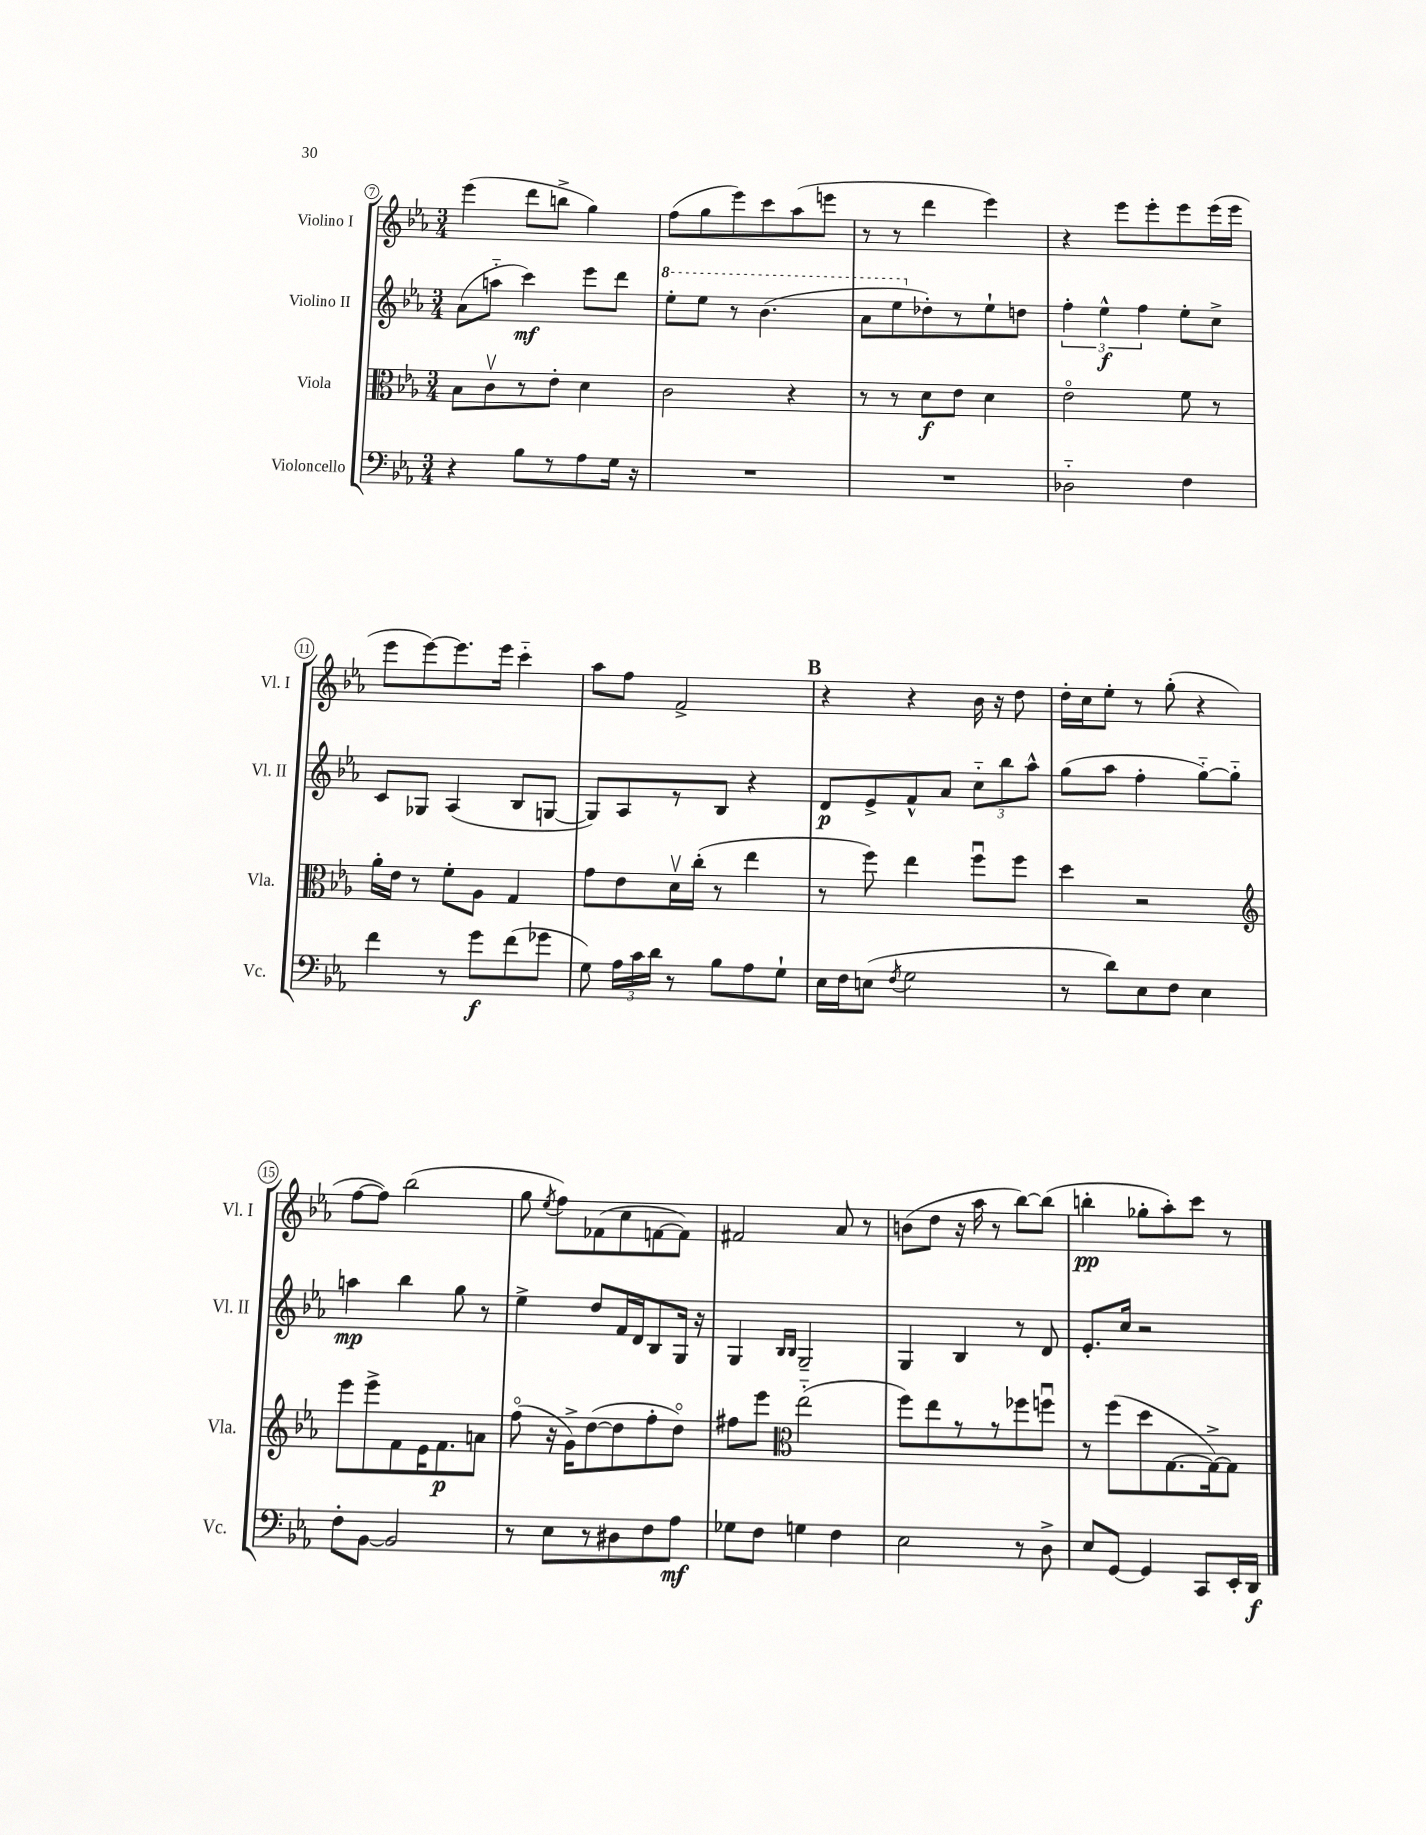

**kern	**dynam	**kern	**dynam	**kern	**dynam	**kern	**dynam
*part4	*part4	*part3	*part3	*part2	*part2	*part1	*part1
*staff4	*staff4	*staff3	*staff3	*staff2	*staff2	*staff1	*staff1
*I"Violoncello	*	*I"Viola	*	*I"Violino II	*	*I"Violino I	*
*I'Vc.	*	*I'Vla.	*	*I'Vl. II	*	*I'Vl. I	*
*clefF4	*	*clefC3	*	*clefG2	*	*clefG2	*
*k[b-e-a-]	*	*k[b-e-a-]	*	*k[b-e-a-]	*	*k[b-e-a-]	*
*M3/4	*	*M3/4	*	*M3/4	*	*M3/4	*
=7	=7	=7	=7	=7	=7	=7	=7
4r	.	8B-\L	.	(8a-\L	.	(4eee-\	.
.	.	8cv\	.	8aan\J	.	.	.
8B-\L	.	8r	.	4ccc\)	mf	8ddd\L	.
8r	.	8e-'\J	.	.	.	8bbn^\J	.
8A-\	.	4d\	.	8eee-\L	.	4gg\)	.
16G\Jk	.	.	.	8ddd\J	.	.	.
16r	.	.	.	.	.	.	.
=8	=8	=8	=8	=8	=8	=8	=8
*	*	*	*	*8va	*	*	*
2.r	.	2c\	.	8eee-'\L	.	(8ff\L	.
.	.	.	.	8eee-\J	.	8gg\	.
.	.	.	.	8r	.	8eee-\)	.
.	.	.	.	(4.bb-\	.	8ccc\	.
.	.	4r	.	.	.	(8aa-\	.
.	.	.	.	.	.	8eeen\J	.
=9	=9	=9	=9	=9	=9	=9	=9
2.r	.	8r	.	8aa-\L	.	8r	.
.	.	8r	.	8eee-\	.	8r	.
*	*	*	*	*X8va	*	*	*
.	.	8d\L	f	8dd-X'\)	.	4ddd\	.
.	.	8e-\J	.	8r	.	.	.
.	.	4d\	.	8ee-`\	.	4eee-\)	.
.	.	.	.	8ddn\J	.	.	.
=10	=10	=10	=10	=10	=10	=10	=10
2D-X\	.	2e-\	.	6ff'\	.	4r	.
.	.	.	.	6ee-^^\	f	.	.
.	.	.	.	.	.	8eee-\L	.
.	.	.	.	6ff\	.	.	.
.	.	.	.	.	.	8eee-'\	.
4F\	.	8f\	.	8ee-'\L	.	8eee-\	.
.	.	8r	.	8cc^\J	.	(16eee-\L	.
.	.	.	.	.	.	16eee-\JJ	.
!!LO:LB:g=z
=11	=11	=11	=11	=11	=11	=11	=11
4f\	.	16a-'\LL	.	8c/L	.	8eee-\L	.
.	.	16e-\JJ	.	.	.	.	.
.	.	8r	.	8G-X/J	.	[8eee-\)	.
8r	.	8f'\L	.	(4A-/	.	8.eee-\]	.
8g\L	f	8A-\J	.	.	.	.	.
.	.	.	.	.	.	16eee-\Jk	.
(8f\	.	4G/	.	8B-/L	.	4ccc\	.
8g-X\J	.	.	.	[8Gn/J	.	.	.
=12	=12	=12	=12	=12	=12	=12	=12
8G\)	.	8g\L	.	8G/L])	.	8aa-\L	.
24A-\LL	.	8e-\	.	8A-/	.	8ff\J	.
24c\	.	.	.	.	.	.	.
24d\JJ	.	.	.	.	.	.	.
8r	.	16dv\L	.	8r	.	2f^/	.
.	.	(16cc'\JJ	.	.	.	.	.
8B-\L	.	8r	.	8B-/J	.	.	.
8A-\	.	4ee-\	.	4r	.	.	.
8G`\J	.	.	.	.	.	.	.
!!LO:REH:place=s1:t=B
=13	=13	=13	=13	=13	=13	=13	=13
16E-\LL	.	8r	.	8d/L	p	4r	.
16F\J	.	.	.	.	.	.	.
(8En\J	.	8ff\)	.	8e-^/	.	.	.
8qF/	.	.	.	.	.	.	.
2G\	.	4ee-\	.	8f^^/	.	4r	.
.	.	.	.	8a-/J	.	.	.
.	.	8ffu\L	.	12cc\L	.	16b-\	.
.	.	.	.	.	.	16r	.
.	.	.	.	12bb-\	.	.	.
.	.	8ff\J	.	.	.	8dd\	.
.	.	.	.	12aa-^^\J	.	.	.
=14	=14	=14	=14	=14	=14	=14	=14
8r	.	4dd\	.	(8gg\L	.	16dd'\LL	.
.	.	.	.	.	.	16cc\J	.
8d\L)	.	.	.	8aa-\J	.	8ee-'\J	.
8E-\	.	2r	.	4ff'\	.	8r	.
8F\J	.	.	.	.	.	(8gg'\	.
4E-\	.	.	.	[8gg\L)	.	4r	.
.	.	.	.	8gg\J]	.	.	.
!!LO:LB:g=z
=15	=15	=15	=15	=15	=15	=15	=15
*	*	*clefG2	*	*	*	*	*
8F'\L	.	8eee-\L	.	4aan\	mp	[8ff\L	.
[8BB-\J	.	8eee-^\	.	.	.	8ff\J])	.
2BB-/]	.	8f\	.	4bb-\	.	(2bb-\	.
.	.	16e-\K	.	.	.	.	.
.	.	8.f\	p	.	.	.	.
.	.	.	.	8gg\	.	.	.
.	.	8an\J	.	8r	.	.	.
=16	=16	=16	=16	=16	=16	=16	=16
8r	.	(8ff\	.	4ee-^\	.	8gg\	.
.	.	.	.	.	.	8qee-/	.
8E-\L	.	16r	.	.	.	8ff\L)	.
.	.	16g^\KL)	.	.	.	.	.
8r	.	([8dd\	.	8dd/L	.	(8f-X\	.
8D#X\	.	8dd\]	.	16f/L	.	8cc\	.
.	.	.	.	16d/J	.	.	.
8F\	.	8ff'\	.	8B-/	.	[8fn\	.
8A-\J	mf	8dd\J)	.	16G/Jk	.	8f\J])	.
.	.	.	.	16r	.	.	.
=17	=17	=17	=17	=17	=17	=17	=17
8G-X\L	.	8ff#X\L	.	4G/	.	2f#X/	.
8F\J	.	8eee-\J	.	.	.	.	.
*	*	*clefC3	*	*	*	*	*
.	.	.	.	16qqB-/LL	.	.	.
.	.	.	.	16qqB-/JJ	.	.	.
4Gn\	.	(2ee-\	.	2G~/	.	.	.
4F\	.	.	.	.	.	8a-/	.
.	.	.	.	.	.	8r	.
=18	=18	=18	=18	=18	=18	=18	=18
2E-\	.	8ff\L)	.	4G/	.	(8bn\L	.
.	.	8ee-\	.	.	.	8dd\J	.
.	.	8r	.	4B-/	.	16r	.
.	.	.	.	.	.	16aa-\	.
.	.	8r	.	.	.	8r	.
8r	.	8ff-X\	.	8r	.	[8bb-\L)	.
8D^\	.	8ffnu\J	.	8d/	.	(8bb-\J]	.
=19	=19	=19	=19	=19	=19	=19	=19
8E-/L	.	8r	.	8.e-'/L	.	4bbn'\	pp
[8GG/J	.	(8ff\L	.	.	.	.	.
.	.	.	.	16cc/Jk	.	.	.
4GG/]	.	8dd\	.	2r	.	8gg-X'\L	.
.	.	[8.G\	.	.	.	8aa-'\)	.
8CC/L	.	.	.	.	.	8ccc\J	.
.	.	16G^\k_)	.	.	.	.	.
16EE-'/L	.	8G\J]	.	.	.	8r	.
16DD/JJ	f	.	.	.	.	.	.
==	==	==	==	==	==	==	==
*-	*-	*-	*-	*-	*-	*-	*-
